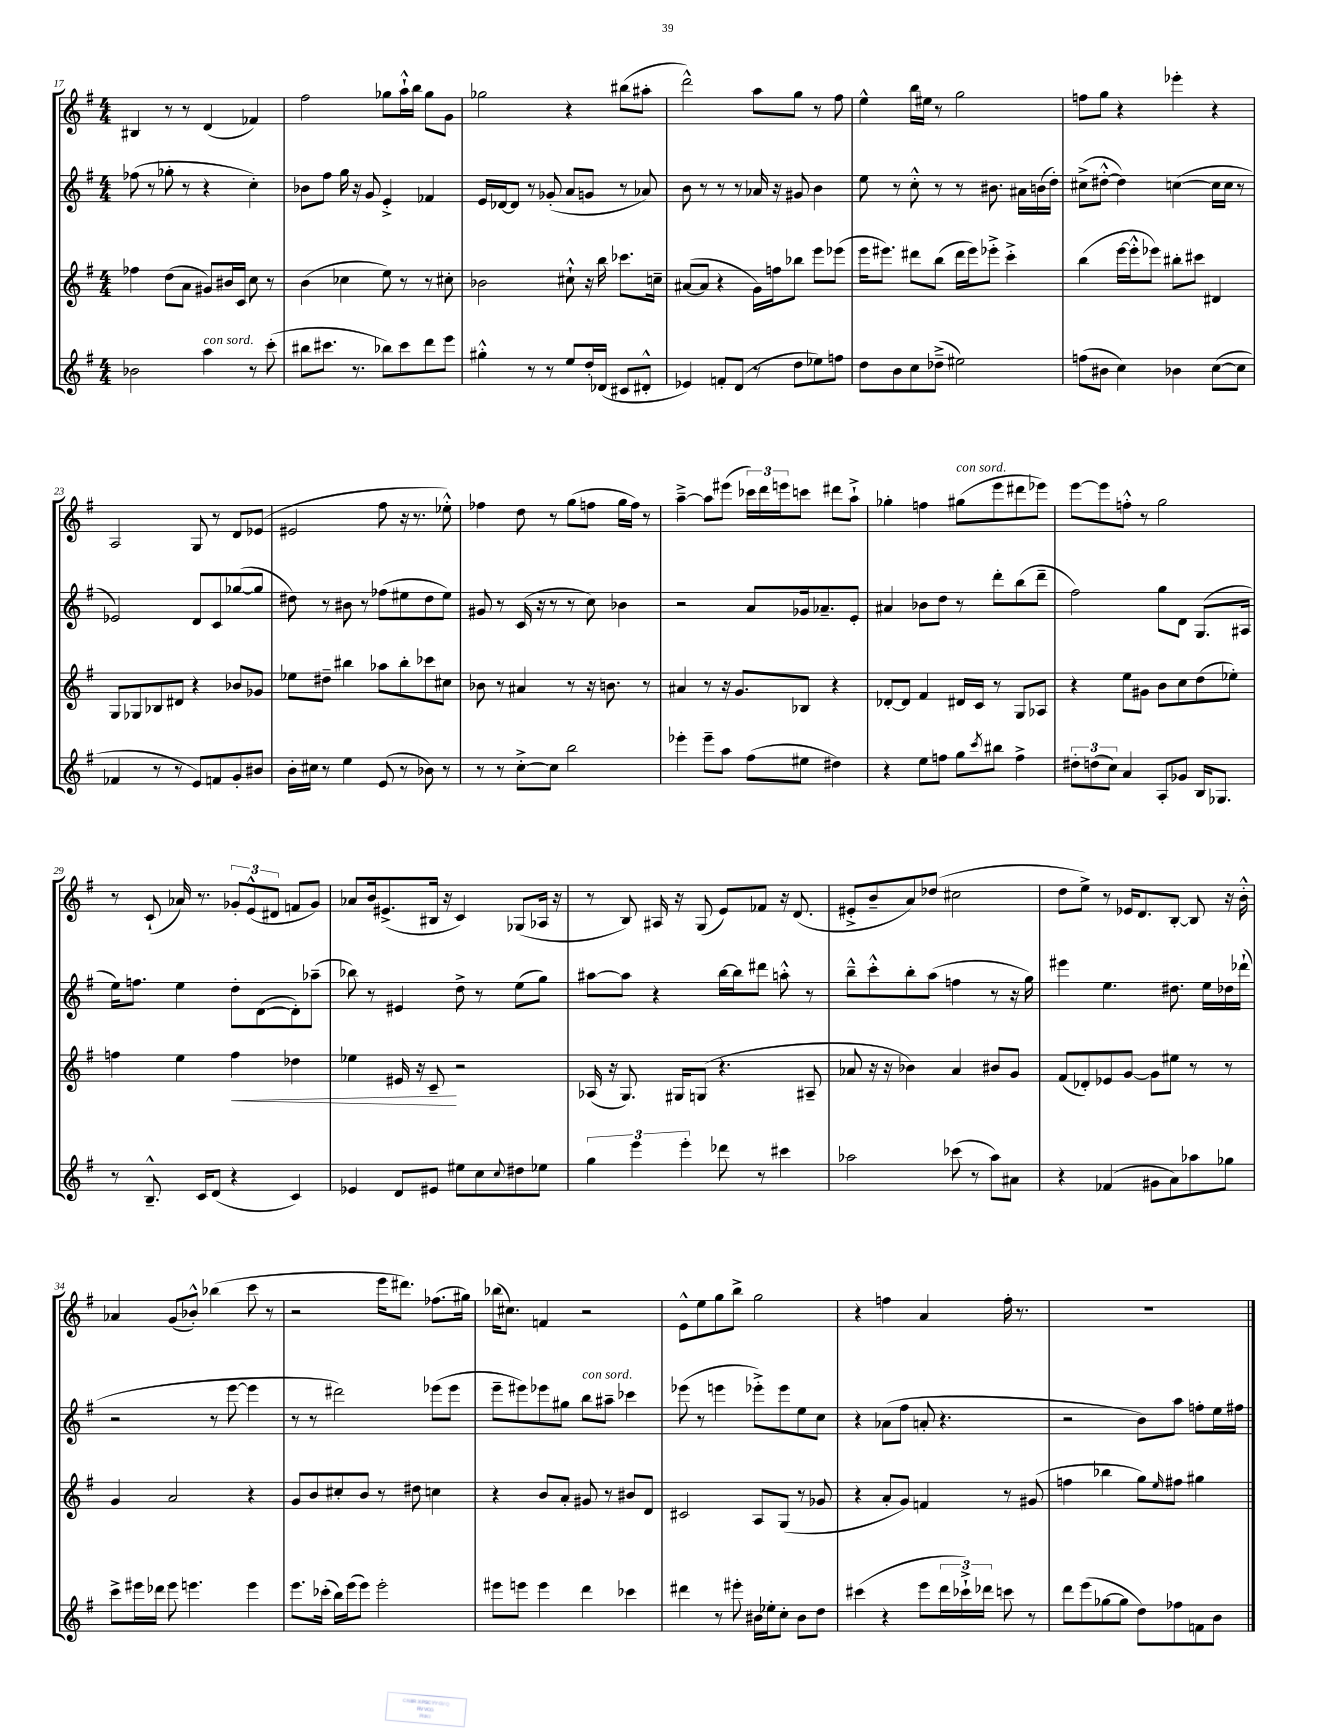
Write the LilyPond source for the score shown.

<<
\new StaffGroup <<
\new Staff = "s0" {
    \clef treble \key g \major \numericTimeSignature \time 4/4
    bis4 r8 r8 d'4( fes'4) |
    fis''2 ges''8 a''16-!-^ b''16 ges''8 g'8 |
    ges''2 r4 bis''8( ais''8-. |
    d'''2-^) a''8 g''8 r8 fis''8 |
    e''4-^ b''16 eis''16 r8 g''2 |
    f''8 g''8 r4 ees'''4-. r4 |
    a2 g8 r8 d'8 ees'8( |
    eis'2 fis''8 r16 r8. ees''8-.-^) |
    fes''4 d''8 r8 g''8( f''8 g''16 f''16) r8 |
    a''4~---> a''8 eis'''8( \tuplet 3/2 { ces'''16) d'''16 e'''16 } c'''8 dis'''8 a''8-!-> |
    ges''4-. f''4 gis''8^\markup { \italic "con sord." }( e'''8 dis'''8 ees'''8) |
    e'''8~ e'''8 f''8-.-^ r8 g''2 |
    r8 c'8-!( aes'16) r8. \tuplet 3/2 { ges'8-. e'8-^( dis'8 } f'8 ges'8) |
    aes'8 b'16 eis'8.->( bis16 r16 c'4) ges8( aes16 r16 |
    r8 b8) ais16 r16 g8( e'8) fes'8 r16 d'8.( |
    eis'8-.-> b'8-- a'8) des''8( cis''2 |
    d''8 e''8->) r8 ees'16 d'8. b8~-. b8 r16 b'16-.-^ |
    aes'4 g'8( bes'8-.-^) bes''4( c'''8 r8 |
    r2 e'''16 dis'''8.) fes''8.( gis''16) |
    bes''16( cis''8.) f'4 r2 |
    e'8-^ e''8 g''8 b''8-> g''2 |
    r4 f''4 a'4 f''16-. r8. |
    r1 \bar "|." |
}
\new Staff = "s1" {
    \clef treble \key g \major \numericTimeSignature \time 4/4
    fes''8( r8 ges''8-. r8 r4 c''4-.) |
    bes'8 fis''8 g''16 r16 g'8 e'4-.-> fes'4 |
    e'16 des'16~ des'8 r8 ges'8-.( a'8 g'8 r8 aes'8) |
    b'8 r8 r8 r8 aes'16 r16 gis'8 b'4 |
    e''8 r8 c''8-.-^ r8 r8 bis'8. ais'16 b'16( d''16-.) |
    cis''8->( dis''8~-.-^ dis''4) c''4~( c''16 c''16 r8 |
    ees'2) d'8 c'8 ges''8~( ges''8 |
    dis''8) r8 bis'8 r8 fes''8( eis''8 dis''8 eis''8) |
    gis'8 r8 c'16( r16 r8 r8 c''8) bes'4 |
    r2 a'8 ges'16 aes'8.-- e'8-. |
    ais'4 bes'8 d''8 r8 d'''8-. b''8( d'''8-- |
    fis''2) g''8 d'8 g8.( ais16 |
    e''16) f''8. e''4 d''8-. d'8~( d'8-.) aes''8--( |
    bes''8) r8 eis'4 d''8-> r8 e''8( g''8) |
    ais''8~ ais''8 r4 b''16~ b''16 dis'''8 a''8-.-^ r8 |
    b''8---^ c'''8-.-^ b''8-. a''8( f''4 r8 r16 g''16) |
    eis'''4 e''4. dis''8. e''16 des''16 des'''16-!( |
    r2 r8 e'''8~ e'''4 |
    r8 r8 dis'''2) ees'''8( ees'''8 |
    e'''8-- eis'''8) ees'''8 gis''8 b''8^\markup { \italic "con sord." } ais''8-- ces'''4 |
    ees'''8( r8 e'''4 ees'''8-.->) ees'''8 e''8 c''8 |
    r4 aes'8( fis''8 a'8-. r4. |
    r2 b'8) a''8 f''8-. e''16 fis''16 \bar "|." |
}
\new Staff = "s2" {
    \clef treble \key g \major \numericTimeSignature \time 4/4
    fes''4 d''8( a'8 gis'8) bis'16 c'16 c''8 r8 |
    b'4( ces''4 e''8) r8 r8 cis''8-. |
    bes'2 cis''8-!-^ r16 b''16 ces'''8. c''16-- |
    ais'8~( ais'8 r4 g'16) f''16 bes''8 e'''8 ees'''8( |
    e'''16 eis'''8.) dis'''8 b''8( dis'''16 eis'''16) ees'''8-.-> c'''4-.-> |
    b''4( e'''16~ e'''16-.-^ ees'''8) bis''8-. cis'''8 dis'4 |
    g8 ges8 bes8 dis'8 r4 bes'8 ges'8 |
    ees''8 dis''8-- bis''4 aes''8 bis''8-. ces'''8 cis''8 |
    bes'8 r8 ais'4 r8 r16 b'8. r8 |
    ais'4 r8 r16 g'8. bes8 r4 |
    des'8~-. des'8 fis'4 dis'16 c'16 r8 g8 aes8 |
    r4 e''8 gis'8 b'8 c''8 d''8( ees''8-.) |
    f''4 e''4 f''4\< des''4 |
    ees''4 eis'16 r16 c'8--\! r2 |
    aes16( r16 g8.) gis16 g8( r4. ais8-- |
    aes'8 r16 r16 bes'4) aes'4 bis'8 g'8 |
    fis'8( des'8-.) ees'8 g'8~ g'8 eis''8 r8 r8 |
    g'4 a'2 r4 |
    g'8 b'8 cis''8-. b'8 r8 dis''8 c''4 |
    r4 b'8 a'8-. gis'8 r8 bis'8 d'8 |
    cis'2 a8 g8( r8 ges'8 |
    r4 a'8-. g'8) f'4 r8 gis'8( |
    f''4 bes''4 g''8) \grace { e''16 } fis''8 gis''4 \bar "|." |
}
\new Staff = "s3" {
    \clef treble \key g \major \numericTimeSignature \time 4/4
    bes'2 a''4^\markup { \italic "con sord." } r8 c'''8-.( |
    bis''8 cis'''8. r8. bes''8) cis'''8 d'''8 e'''8 |
    gis''4-.-^ r8 r8 e''8 d''16-. des'16( cis'8 dis'8-.-^ |
    ees'4) f'8-. d'8( r8 d''8 ees''8) f''8 |
    d''8 b'8 c''8 des''8--->( eis''2) |
    f''8( bis'8 c''4) bes'4 c''8~( c''8 |
    fes'4 r8 r8 e'8) f'8 g'8-. bis'8 |
    b'16-. cis''16 r8 e''4 e'8( r8 bes'8) r8 |
    r8 r8 c''8~-.-> c''8 b''2 |
    ees'''4-. ees'''8-- a''8 fis''8( eis''8 dis''4) |
    r4 e''8 f''8 g''8 \acciaccatura { c'''8 } bis''8 f''4-> |
    \tuplet 3/2 { dis''8-. d''8( c''8) } a'4 a8-. ges'8 b16 ges8. |
    r8 b8.---^ c'16 d'8( r4 c'4) |
    ees'4 d'8 eis'8 eis''8 c''8 \appoggiatura { c''8 } dis''8 ees''8 |
    \tuplet 3/2 { g''4 e'''4 e'''4-. } des'''8 r8 cis'''4 |
    aes''2 ces'''8( r8 aes''8) ais'8 |
    r4 fes'4( gis'8 a'8) aes''8 ges''8 |
    c'''8-> eis'''16 des'''16 eis'''8 e'''4. e'''4 |
    e'''8. ces'''16-.( b''16) e'''16( e'''8) e'''2-. |
    eis'''8 e'''8 e'''4 d'''4 ces'''4 |
    dis'''4 r8 eis'''8-. bis'16 ees''16-. c''8-. bis'8 d''8 |
    cis'''4( r4 e'''8 \tuplet 3/2 { d'''16 ces'''16-!->) des'''16 } c'''8 r8 |
    d'''8 e'''8( ges''8~ ges''8 d''8) fes''8 f'8 b'8 \bar "|." |
}
>>
>>
\layout { \context { \Score currentBarNumber = #17 } }
